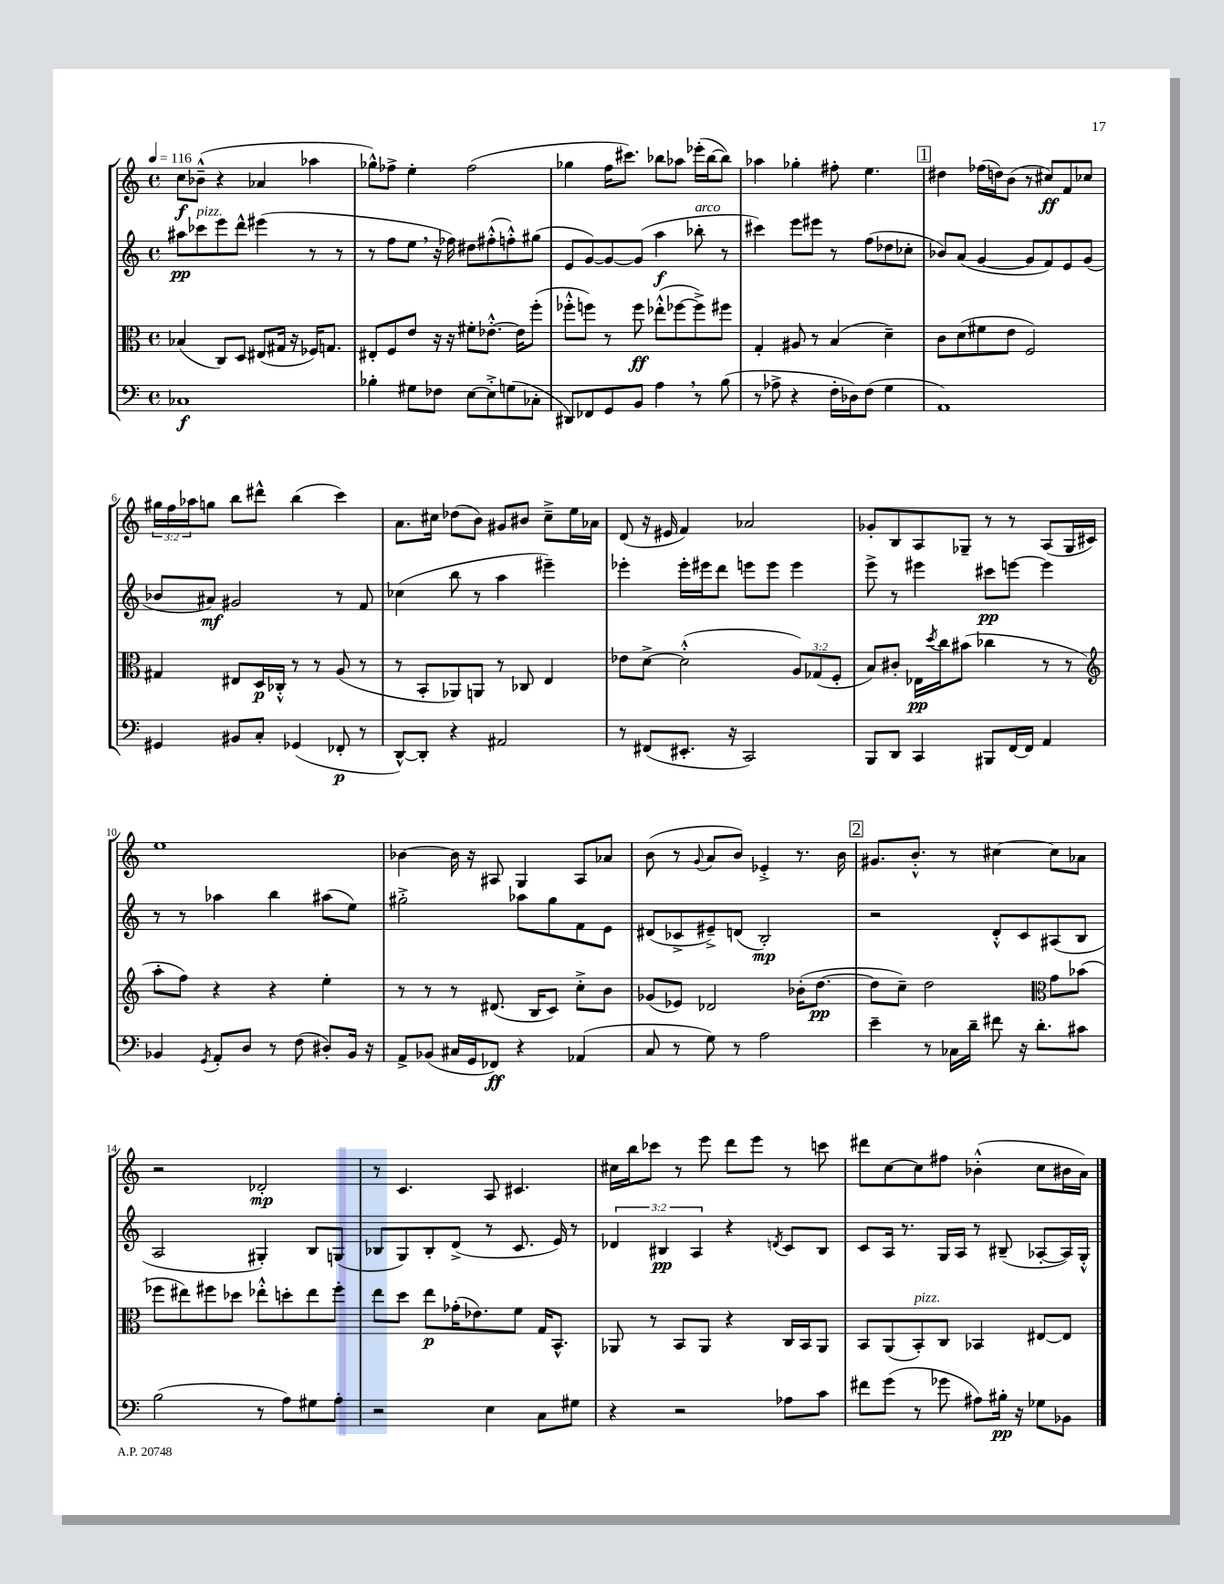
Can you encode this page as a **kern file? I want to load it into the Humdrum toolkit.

**kern	**dynam	**kern	**dynam	**kern	**dynam	**kern	**dynam
*part4	*part4	*part3	*part3	*part2	*part2	*part1	*part1
*staff4	*staff4	*staff3	*staff3	*staff2	*staff2	*staff1	*staff1
*clefF4	*	*clefC3	*	*clefG2	*	*clefG2	*
*k[]	*	*k[]	*	*k[]	*	*k[]	*
*M4/4	*	*M4/4	*	*M4/4	*	*M4/4	*
*met(c)	*	*met(c)	*	*met(c)	*	*met(c)	*
*MM116	*	*MM116	*	*MM116	*	*MM116	*
=1	=1	=1	=1	=1	=1	=1	=1
1C-X	f	(4B-X/	.	8aa#X\L	pp	8cc\L	f
!	!	!	!	!LO:TX:a:i:t=pizz.	!	!	!
.	.	.	.	8ccc-X\	.	(8b-X~^^\J	.
.	.	8C/L)	.	8eee\	.	4r	.
.	.	8D/J	.	8ddd^^\J	.	.	.
.	.	(8E#X/L	.	(4eee#X\	.	4a-X/	.
.	.	16G#X/Jk	.	.	.	.	.
.	.	16r	.	.	.	.	.
.	.	16F-X/KL)	.	8r	.	4aa-X\	.
.	.	8.Gn/J	.	.	.	.	.
.	.	.	.	8r	.	.	.
=2	=2	=2	=2	=2	=2	=2	=2
4B-X'\	.	8E#X'/L	.	8r	.	8gg-X^^\L)	.
.	.	8F/	.	8ff\L	.	8ff-X^\J	.
8G#X\L	.	8e/J	.	8ee,\J	.	4ee'\	.
8F-X\J	.	16r	.	16r	.	.	.
.	.	16r	.	16ff-X\)	.	.	.
[8E\L	.	8f#X'\L	.	8dd#X\L	.	(2ff-\	.
8E'^\]	.	[8.e-X'^^\J	.	(8ff#X'^^\	.	.	.
(8Gn\	.	.	.	8ffn'^^\)	.	.	.
.	.	16e-\KL]	.	.	.	.	.
8C-X'\J	.	(8ff'\J	.	(8gg#X\J	.	.	.
=3	=3	=3	=3	=3	=3	=3	=3
8DD#X/L)	.	8ff-X'^^\L	.	8e/L	.	4gg-X\	.
8FF-X/	.	8ffn\J)	.	[8g/)	.	.	.
8GG/	.	8r	.	8g/_	.	16ff\KL	.
.	.	.	.	.	.	8.ccc#X\J)	.
8BB/J	.	8ff\	ff	(8g/J]	.	.	.
4A,\	.	(8ee-X'^^\L	.	4aa\	f	8bb-X\L	.
.	.	[8ff-X\	.	.	.	8aa-X\J	.
!	!	!	!	!LO:TX:a:i:t=arco	!	!	!
8r	.	8ff-^\])	.	8bb-X'\	.	(16eee-X'\LL	.
.	.	.	.	.	.	[16bb-\J	.
(8B\	.	8ff#X\J	.	8r	.	8bb-\J])	.
=4	=4	=4	=4	=4	=4	=4	=4
8r	.	4G'/	.	4ccc#X\)	.	4aa-X\	.
8A-X^\	.	.	.	.	.	.	.
4r	.	8A#X/	.	8eee\L	.	4gg-X'\	.
.	.	8r	.	8eee#X\J	.	.	.
16F'\LL	.	(4B/	.	8r	.	8ff#X'\	.
16D-X\J)	.	.	.	.	.	.	.
(8F\J	.	.	.	(8ff\L	.	4.ee\	.
4G\	.	4d~\)	.	8dd-X\	.	.	.
.	.	.	.	8cc-X'\J	.	.	.
!!LO:REH:place=s1:t=1
=5	=5	=5	=5	=5	=5	=5	=5
1AA)	.	8c\L	.	8b-X/L)	.	4dd#X\	.
.	.	(8d\	.	(8a/J	.	.	.
.	.	8f#X\	.	[4g/	.	(16ff-X\LL	.
.	.	.	.	.	.	16ddn\J)	.
.	.	8e\J	.	.	.	(8b\J	.
.	.	2F/)	.	8g/L]	.	8r	.
.	.	.	.	8f/)	.	8cc#X/L)	ff
.	.	.	.	8e/	.	8f/	.
.	.	.	.	(8g/J	.	8cc-X/J	.
!!LO:LB:g=z
=6	=6	=6	=6	=6	=6	=6	=6
4GG#X/	.	4G#X/	.	8b-X/L	.	24gg#X\LL	.
.	.	.	.	.	.	24ff\	.
.	.	.	.	.	.	24aa-X\J	.
.	.	.	.	8a#X/J)	mf	8ggn\J	.
8BB#X/L	.	8E#X/L	.	2g#X/	.	8bb\L	.
8C'/J	.	16D/L	p	.	.	8ddd#X^^\J	.
.	.	16C-X'^^/JJ	.	.	.	.	.
(4GG-X/	.	8r	.	.	.	(4bb\	.
.	.	8r	.	.	.	.	.
8FF-X'/	p	(8A/	.	8r	.	4ccc\)	.
8r	.	8r	.	8f/	.	.	.
=7	=7	=7	=7	=7	=7	=7	=7
[8DD^^/L)	.	8r	.	(4cc-X\	.	8.a\L	.
8DD'/J]	.	8BB'/L	.	.	.	.	.
.	.	.	.	.	.	16cc#X\Jk	.
4r	.	8AA-X/)	.	8bb\	.	(8dd-X\L	.
.	.	8AAn/J	.	8r	.	8b\J)	.
2AA#X/	.	8r	.	4aa\	.	8g#X/L	.
.	.	8C-X/	.	.	.	8b#X/J	.
.	.	4E/	.	4eee#X~\)	.	8cc#~^\L	.
.	.	.	.	.	.	16ee\L	.
.	.	.	.	.	.	16a-X\JJ	.
=8	=8	=8	=8	=8	=8	=8	=8
8r	.	8e-X\L	.	4eee-X'\	.	(8d/	.
(8FF#X/L	.	[8d^\J	.	.	.	16r	.
.	.	.	.	.	.	16e#X/	.
8.EE#X'/J	.	(2d'^^\]	.	16eee-'\LL	.	4f/)	.
.	.	.	.	16eee#X\J	.	.	.
.	.	.	.	8ddd\J	.	.	.
16r	.	.	.	.	.	.	.
2CC/)	.	.	.	8eeen\L	.	2a-X/	.
.	.	.	.	8eee\J	.	.	.
.	.	12A/L)	.	4eee\	.	.	.
.	.	(12G-X/	.	.	.	.	.
.	.	12F'/J	.	.	.	.	.
=9	=9	=9	=9	=9	=9	=9	=9
8BBB/L	.	8B/L)	.	8eee^\	.	8g-X'/L	.
8DD/J	.	8c#X'/J	.	8r	.	8B/	.
4CC/	.	16E-X\LL	pp	4eee#X\	.	8A/	.
.	.	8qdd/	.	.	.	.	.
.	.	16cc\J	.	.	.	.	.
.	.	(8b#X\J	.	.	.	8G-X~/J	.
8BBB#X/L	.	4cc-X\	.	8ccc#X\L	pp	8r	.
[16FF/L	.	.	.	[8eeen\J	.	8r	.
16FF/JJ]	.	.	.	.	.	.	.
4AA/	.	8r	.	4eee\]	.	(8A/L	.
.	.	8r	.	.	.	16G-/L	.
.	.	.	.	.	.	16c#X/JJ)	.
!!LO:LB:g=z
=10	=10	=10	=10	=10	=10	=10	=10
*	*	*clefG2	*	*	*	*	*
4BB-X/	.	8aa'\L	.	8r	.	1ee	.
.	.	8ff\J)	.	8r	.	.	.
8qGG/	.	.	.	.	.	.	.
8AA'/L	.	4r	.	4aa-X\	.	.	.
8D/J	.	.	.	.	.	.	.
8r	.	4r	.	4bb\	.	.	.
(8F\	.	.	.	.	.	.	.
8D#X'/L)	.	4ee'\	.	(8aa#X\L	.	.	.
16BB-/Jk	.	.	.	8ee\J)	.	.	.
16r	.	.	.	.	.	.	.
=11	=11	=11	=11	=11	=11	=11	=11
8AA^/L	.	8r	.	2gg#X'^\	.	[4b-X\	.
(8BB-X/J	.	8r	.	.	.	.	.
16C#X/LL	.	8r	.	.	.	16b-\]	.
16GG/J	.	.	.	.	.	16r	.
8FF-X/J)	ff	(8.d#X/	.	.	.	8A#X/	.
4r	.	.	.	8aa-X\L	.	4G/	.
.	.	16B/KL	.	.	.	.	.
.	.	8c/J)	.	8gg#\	.	.	.
(4AA-X/	.	8cc'^\L	.	8f\	.	8A#/L	.
.	.	8b\J	.	8e\J	.	8a-X/J	.
=12	=12	=12	=12	=12	=12	=12	=12
8C/	.	(8g-X/L	.	(8d#X/L	.	(8b\	.
8r	.	8e-X/J)	.	8c-X^/	.	8r	.
.	.	.	.	.	.	8qqg/	.
8G\)	.	2d-X/	.	8e#X~^/)	.	8a/L	.
8r	.	.	.	(8dn/J	.	8b/J)	.
2A\	.	.	.	2B'/)	mp	4e-X'^/	.
.	.	(16b-X'\KL	.	.	.	8.r	.
.	.	[8.dd\J	pp	.	.	.	.
.	.	.	.	.	.	16b\	.
!!LO:REH:place=s1:t=2
=13	=13	=13	=13	=13	=13	=13	=13
4e~\	.	8dd\L]	.	2r	.	8.g#X/L	.
.	.	8cc~\J)	.	.	.	.	.
.	.	.	.	.	.	8.b'^^/J	.
8r	.	2dd\	.	.	.	.	.
16C-X\LL	.	.	.	.	.	8r	.
16d~\JJ	.	.	.	.	.	.	.
8f#X\	.	.	.	8d'^^/L	.	[4cc#X\	.
16r	.	.	.	8c/	.	.	.
8.d'\L	.	.	.	.	.	.	.
*	*	*clefC3	*	*	*	*	*
.	.	8g\L	.	(8A#X/	.	8cc#\L]	.
8c#X\J	.	(8b-X\J	.	8B/J	.	8a-X\J	.
!!LO:LB:g=z
=14	=14	=14	=14	=14	=14	=14	=14
(2B\	.	8ff-X\L	.	2A/	.	2r	.
.	.	8ee#X\)	.	.	.	.	.
.	.	8ff#X\	.	.	.	.	.
.	.	8dd-X\J	.	.	.	.	.
8r	.	8ee-X'^^\L	.	4G#X'/)	.	2d-X'/	mp
8A\L)	.	8ddn'\	.	.	.	.	.
8G#X\	.	8ee-\	.	8B/L	.	.	.
8A'\J	.	8ff#'\J	.	(8Gn/J	.	.	.
=15	=15	=15	=15	=15	=15	=15	=15
2r	.	8ee\L	.	8B-X/L	.	8r	.
.	.	8dd\J	.	8G/)	.	4.c/	.
.	.	8ee\L	p	8B-'/	.	.	.
.	.	(16g-X'\K	.	(8d^/J	.	.	.
.	.	8.e-X\)	.	.	.	.	.
4E\	.	.	.	8r	.	8A/	.
.	.	8f\J	.	8.c/	.	4.c#X/	.
8C\L	.	16G/KL	.	.	.	.	.
.	.	8.BB^^/J	.	16e/)	.	.	.
8G#X\J	.	.	.	8r	.	.	.
=16	=16	=16	=16	=16	=16	=16	=16
4r	.	8AA-X/	.	6d-X/	.	16cc#X\LL	.
.	.	.	.	.	.	16bb\J	.
.	.	8r	.	.	.	8ccc-X\J	.
.	.	.	.	6B#X/	pp	.	.
2r	.	8BB/L	.	.	.	8r	.
.	.	.	.	6A/	.	.	.
.	.	8AA-/J	.	.	.	8eee\	.
.	.	4r	.	4r	.	8ddd\L	.
.	.	.	.	.	.	8eee\J	.
.	.	.	.	8qdn/	.	.	.
8A-X\L	.	16C/LL	.	8c/L	.	8r	.
.	.	16BB/J	.	.	.	.	.
8c\J	.	8AA-/J	.	8B#/J	.	8cccn\	.
=17	=17	=17	=17	=17	=17	=17	=17
8f#X\L	.	8BB/L	.	8c/L	.	8ddd#X\L	.
(8g\J	.	(8AA/	.	16A/Jk	.	[8cc\	.
.	.	.	.	8.r	.	.	.
!	!	!LO:TX:a:i:t=pizz.	!	!	!	!	!
8r	.	8BB'/)	.	.	.	8cc\]	.
8g-X\	.	8C/J	.	16G/LL	.	8ff#X\J	.
.	.	.	.	16A/JJ	.	.	.
8A#X\L)	.	4BB-X/	.	8r	.	(4b-X'^^\	.
16B#X'\Jk	pp	.	.	(8B#X~/	.	.	.
16r	.	.	.	.	.	.	.
8G-X\L	.	[8E#X/L	.	[8A-X'/L	.	8cc\L	.
8BB-X\J	.	8E#/J]	.	16A-/L])	.	16b#X\L	.
.	.	.	.	16G'^^/JJ	.	16a\JJ)	.
==	==	==	==	==	==	==	==
*-	*-	*-	*-	*-	*-	*-	*-
